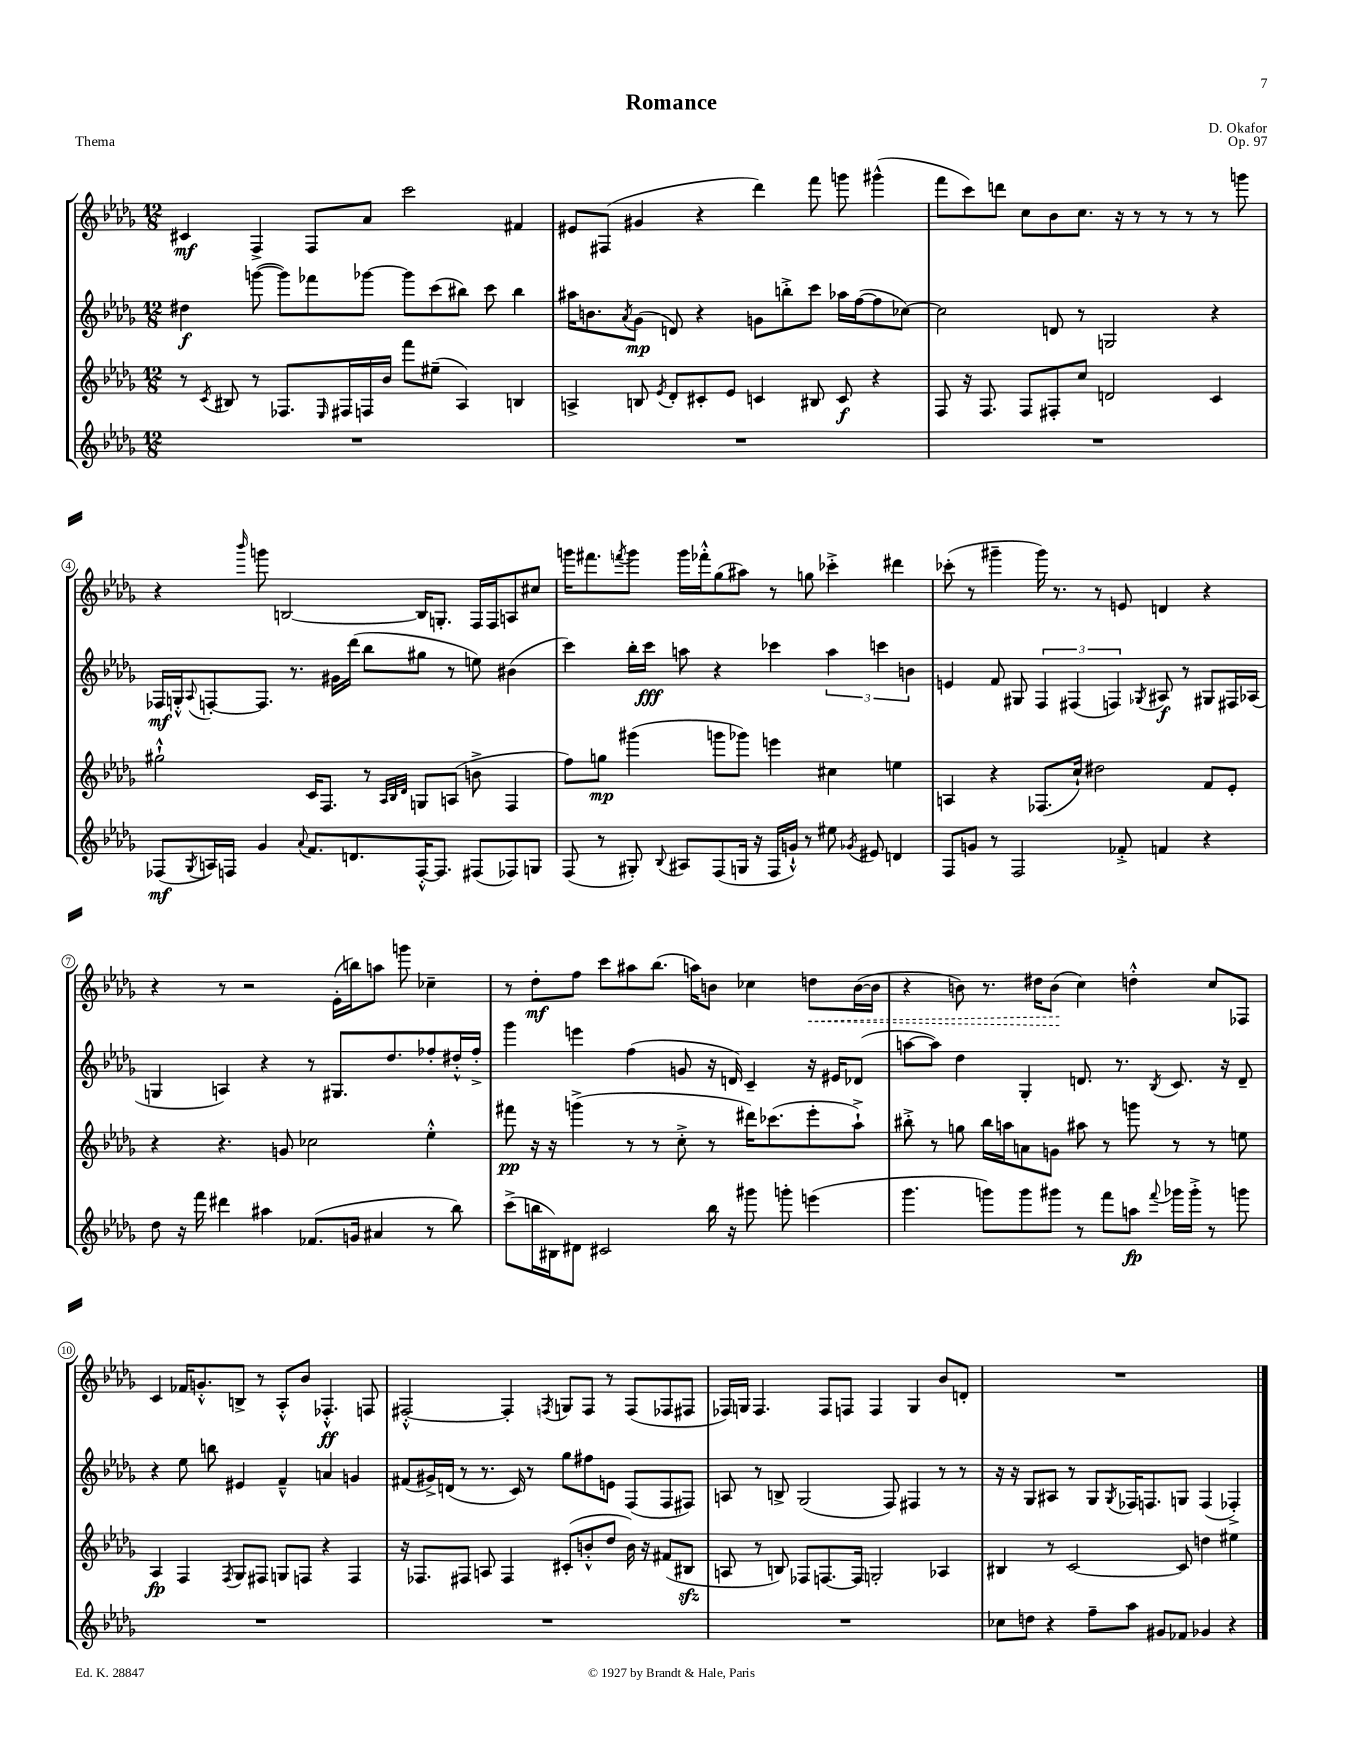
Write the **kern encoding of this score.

**kern	**kern	**kern	**kern
*staff4	*staff3	*staff2	*staff1
*clefG2	*clefG2	*clefG2	*clefG2
*k[b-e-a-d-g-]	*k[b-e-a-d-g-]	*k[b-e-a-d-g-]	*k[b-e-a-d-g-]
*M12/8	*M12/8	*M12/8	*M12/8
1.r	8r	4dd#	4c#
.	8qc	.	.
.	8B#	.	.
.	8r	([8ggg	4F^
.	8.F-	8ggg])	.
.	.	8fff-	8F
.	16qqE-	.	.
.	16F#	.	.
.	16F	[8ggg-	8a-
.	16b-	.	.
.	8fff	8ggg-]	2ccc
.	(8ee#~	(8ccc	.
.	4A-)	8bb#)	.
.	.	8ccc	.
.	4B	4bb#	4f#
=	=	=	=
1.r	4A^	16aa#	8e#
.	.	8.b	.
.	.	.	(8F#
.	.	8qa-	.
.	8B	(8g-	4g#
.	8qe-	.	.
.	8d-'	8d)	.
.	8c#'	4r	4r
.	8e-	.	.
.	4c	8g	4ddd-)
.	.	8bb'^	.
.	8B#	8ccc	8fff
.	8c	16aa-	8ggg
.	.	([16ff	.
.	4r	8ff]	(4ggg#^^
.	.	[8cc-)	.
=	=	=	=
1.r	8F	2cc-]	8fff
.	16r	.	8ccc)
.	8.F	.	.
.	.	.	8ddd
.	8F	.	8cc
.	8F#'	8d	8b-
.	8cc	8r	8.cc
.	2d	2G	.
.	.	.	16r
.	.	.	8r
.	.	.	8r
.	.	.	8r
.	4c	4r	8r
.	.	.	8ggg
=	=	=	=
(8F-	2gg#`^^	16F-	4r
.	.	16G'^^	.
8qG-	.	8qqA-	.
16A)	.	[8F'	.
16F	.	.	.
.	.	.	16qqbbb-
4g-	.	8.F]	8ggg
.	.	.	[2B
.	.	8.r	.
8qqa-	.	.	.
8.f	16c	.	.
.	8.F	.	.
.	.	16g#	.
8.d	.	(16ddd-	.
.	8r	8bb-	.
.	32qqA-	.	.
.	32qqB-	.	.
.	32qqd-	.	.
[16F'^^	8G	8gg#	16B]
8.F]	.	.	8.G'
.	(8A	8r	.
(8F#	8b^	8ee)	16F
.	.	.	16F
8F-)	4F	(4b#	8A
8G	.	.	8cc#
=	=	=	=
(8F	8ff)	4ccc)	16ggg
.	.	.	8.fff#
8r	8gg	.	.
.	.	.	8qfff
8G#')	(4ggg#	16bb-'	8ggg
.	.	16ccc	.
8qqB-	.	.	.
8A#	.	8aa	16ggg
.	.	.	16fff-'^^
(8F	8ggg	4r	(8gg-
16G	8ggg-)	.	8aa#)
16r	.	.	.
16F	4eee	4ccc-	8r
16g`^^)	.	.	.
8r	.	.	8gg
8ee#	4cc#	6aa	4ccc-'^
8qg-	.	.	.
8e#	.	.	.
.	.	6ccc	.
4d	4ee	.	4ddd#
.	.	6b	.
=	=	=	=
8F	4A	4e	(8ccc-'
8g	.	.	8r
8r	4r	8f	4ggg#~
2F	.	8G#	.
.	(8.F-	6F	16ggg#)
.	.	.	8.r
.	.	(6F#	.
.	16cc`)	.	.
.	2dd#	.	8r
.	.	6F)	.
8f-'^	.	.	8e
.	.	8qG-	.
4f	.	8A#	4d
.	.	8r	.
4r	8f	8G#	4r
.	8e-'	16F#	.
.	.	(16A-	.
=	=	=	=
8dd-	4r	4G	4r
16r	.	.	.
16fff	.	.	.
4ddd#	4.r	4A)	8r
.	.	.	2r
4aa#	.	4r	.
.	8g	.	.
(8.f-	2cc-	8r	.
.	.	8.G#	(16e-'
16g	.	.	16bb)
4a#	.	.	8aa
.	.	8.dd-	.
.	.	.	8ggg
8r	4ee-'^^	8ff-'	4cc-~
8bb-)	.	16dd#'^^	.
.	.	16ff-'^	.
=	=	=	=
(8ccc^	8fff#	4ggg-	8r
16bb	16r	.	8dd-'
16B#)	16r	.	.
8d#	(4ggg^	4eee	8ff
2c#	.	.	8ccc
.	8r	(4ff	8aa#
.	8r	.	(8.bb-
.	8cc'^	8g	.
.	.	.	16aa)
16bb	8r	16r	8b
16r	.	16d)	.
8ggg#	16ddd#)	4c~	4cc-
.	(8.ccc-	.	.
8ggg'	.	.	.
(4eee	8eee-'	16r	8dd
.	.	16e#	.
.	8aa-`^)	(8d-	([16b
.	.	.	16b]
=	=	=	=
4.ggg-	8bb#'^	[8aa	4r
.	8r	8aa])	.
.	8gg	4dd-	8b)
8ggg)	16bb#	.	8.r
.	16aa	.	.
8ggg	8a	4G-'	.
.	.	.	16dd#
8ggg#	8g	.	(8b
8r	8aa#	8.d	4cc)
8fff	8r	.	.
.	.	8.r	.
8aa	8ggg	.	4dd'^^
8qqfff	.	8qB-	.
16ggg-	8r	8.c	.
16ggg-'^	.	.	.
8r	8r	.	8cc
.	.	16r	.
8ggg	8ee	8d~	8F-
=	=	=	=
1.r	4A-	4r	4c
.	4F	8ee-	16f-
.	.	.	8.g'^^
.	.	8bb	.
.	8qF	.	.
.	8G-	4e#	8B^
.	8F#	.	8r
.	8G	4f~^^	8A-'^^
.	8F	.	8b-
.	4r	4a	4.F-'^^
.	4F	4g	.
.	.	.	8F
=	=	=	=
1.r	16r	(8f#	[2F#'^^
.	8.F-	.	.
.	.	16g#^)	.
.	.	(16d	.
.	8F#	8r	.
.	8A	8.r	.
.	4F#	.	4F#']
.	.	16c)	.
.	.	8r	.
.	.	.	8qF
.	(8c#'	8gg-	8G
.	8b'^^	8ff#	8F
.	8dd-	8e	8r
.	16b)	(8F	(8F
.	16r	.	.
.	(8f#	8F	8F-
.	8B#	8F#)	8F#
=	=	=	=
1.r	8A	8A	16F-)
.	.	.	16G
.	8r	8r	4.F-
.	8B)	8B^	.
.	8F-	(2G-	.
.	[8.F	.	8F-
.	.	.	8F
.	16F]	.	.
.	2G'	.	4F
.	.	8F)	.
.	.	4F#	4G
.	4A-	8r	8b-
.	.	8r	8d'
=	=	=	=
8cc-	4B#	16r	1.r
.	.	16r	.
8dd	.	8G-	.
4r	8r	8A#	.
.	[2c	8r	.
8ff~	.	8G-	.
.	.	8qG-	.
8aa-	.	16F-	.
.	.	8.F	.
8g#	.	.	.
8f-	8c]	8G	.
4g-	4dd	(4F	.
4r	4ee#	4F-'^)	.
==	==	==	==
*-	*-	*-	*-
